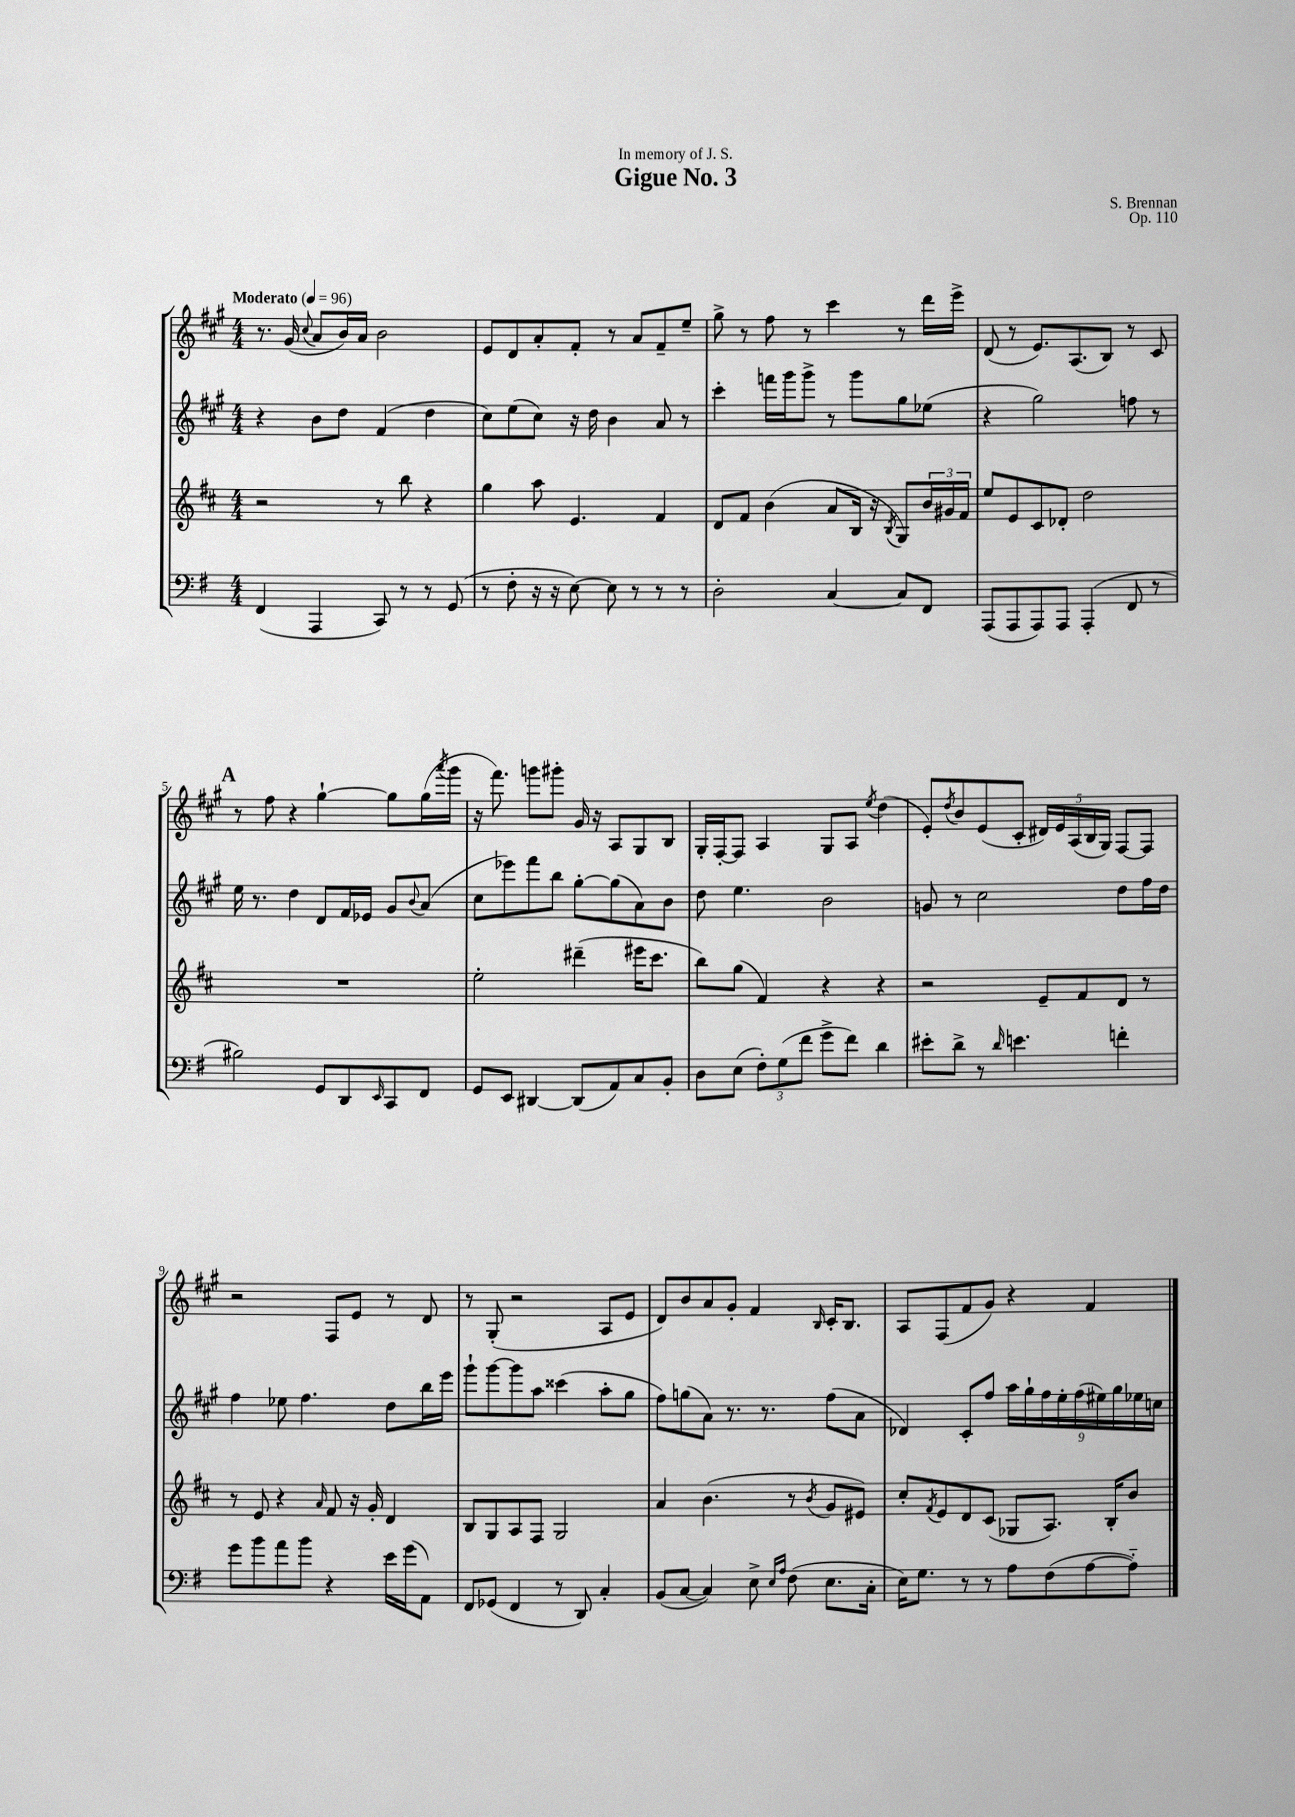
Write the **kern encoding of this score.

**kern	**kern	**kern	**kern
*staff4	*staff3	*staff2	*staff1
*clefF4	*clefG2	*clefG2	*clefG2
*k[f#]	*k[f#c#]	*k[f#c#g#]	*k[f#c#g#]
*M4/4	*M4/4	*M4/4	*M4/4
*MM96	*MM96	*MM96	*MM96
(4FF#	2r	4r	8.r
.	.	.	(16g#
.	.	.	8qqcc#
4AAA	.	8b	8a
.	.	8dd	16b)
.	.	.	16a
8CC)	8r	(4f#	2b
8r	8bb	.	.
8r	4r	4dd	.
(8GG	.	.	.
=	=	=	=
8r	4gg	8cc#)	8e
8F#'	.	(8ee	8d
16r	8aa	8cc#)	8a'
16r	.	.	.
[8E)	4.e	16r	8f#'
.	.	16dd	.
8E]	.	4b	8r
8r	.	.	8a
8r	4f#	8a	8f#~
8r	.	8r	8ee~
=	=	=	=
2D'	8d	4ccc#'	8gg#^
.	8f#	.	8r
.	(4b	16fff	8ff#
.	.	16ggg#	.
.	.	8ggg#^	8r
[4C	8a	8r	4ccc#
.	16B	8ggg#	.
.	16r	.	.
.	8qB	.	.
8C]	8G)	8gg#	8r
8FF#	24b	(8ee-	16ddd
.	24g#	.	.
.	.	.	16eee^
.	24f#	.	.
=	=	=	=
(8AAA	8ee	4r	(8d
8AAA	8e	.	8r
8AAA)	8c#	2gg#)	8.e)
8AAA	8d-'	.	.
.	.	.	(8.A
(4AAA'	2dd	.	.
.	.	.	8B)
8FF#	.	8ff	8r
8r	.	8r	8c#
=	=	=	=
2B#)	1r	16ee	8r
.	.	8.r	.
.	.	.	8ff#
.	.	4dd	4r
8GG	.	8d	[4gg#`
8DD	.	16f#	.
.	.	16e-	.
16qqEE	.	.	.
8CC	.	8g#	8gg#]
.	.	8qqb	.
8FF#	.	(8a	(16gg#
.	.	.	8qaaa
.	.	.	16ggg#
=	=	=	=
8GG	2ee'	8cc#	16r
.	.	.	8.fff#)
8EE	.	8eee-)	.
[4DD#	.	8fff#	8ggg
.	.	8bb	8ggg#'
(8DD#]	(4ddd#~	[8gg#'	16g#
.	.	.	16r
8AA)	.	(8gg#]	8A
8C	16eee#	8a)	8G#
.	8.ccc#	.	.
8BB'	.	8b	8B
=	=	=	=
8D	8bb)	8dd	16G#'
.	.	.	[16F#'
(8E	(8gg	4.ee	8F#]
12F#')	4f#)	.	4A
(12G	.	.	.
12f#	.	.	.
8g^	4r	2b	8G#
8f#)	.	.	8A
.	.	.	8qee
4d	4r	.	(4dd
=	=	=	=
8e#'	2r	8g	8e')
.	.	.	8qdd
8d^	.	8r	8b
8r	.	2cc#	(8e
16qqd	.	.	.
4.e	.	.	8c#'
.	8e~	.	20d#)
.	.	.	20e
.	.	.	(20A
.	8f#	.	.
.	.	.	20B
.	.	.	20G#)
4f'	8d	8dd	[8F#
.	8r	16ff#	8F#]
.	.	16dd	.
=	=	=	=
8g	8r	4ff#	2r
8b	8e	.	.
8a	4r	8ee-	.
8b	.	4.ff#	.
.	16qqa	.	.
4r	8f#	.	8F#
.	16r	.	8e
.	16g'	.	.
16e	4d	8dd	8r
(16g	.	.	.
8AA)	.	16bb	8d
.	.	16eee	.
=	=	=	=
8FF#	8B	8ggg#`	8r
(8GG-	8G	[8ggg#	(8G#'
4FF#	8A	8ggg#]	2r
.	8F#	8aa	.
8r	2G	(4ccc##	.
8DD)	.	.	.
4C'	.	8aa'	8A
.	.	8gg#	8e
=	=	=	=
(8BB	4a	8ff#)	8d)
[8C	.	(8gg	8b
4C])	(4.b	8a)	8a
.	.	8.r	8g#'
8E^	.	.	4f#
.	.	8.r	.
16qqE	.	.	.
16qqA	.	.	.
(8F#	8r	.	.
.	8qb	.	16qqB
8.E	8g	(8ff#	16c#'
.	.	.	8.B
.	8e#)	8a	.
16C'	.	.	.
=	=	=	=
16E)	8cc#'	4d-)	8A
8.G	.	.	.
.	8qf#	.	.
.	8e	.	(8F#
8r	8d	8c#'	8f#
8r	(8c#	8ff#	8g#)
8A	8G-	18aa	4r
.	.	18gg#`	.
.	.	18ff#	.
(8F#	8.A)	.	.
.	.	18ee'	.
.	.	(18ff#	.
[8A	.	.	4f#
.	.	18ee#)	.
.	16B'	.	.
.	.	18gg#	.
8A'~])	8b	.	.
.	.	18ee-	.
.	.	18cc	.
==	==	==	==
*-	*-	*-	*-
